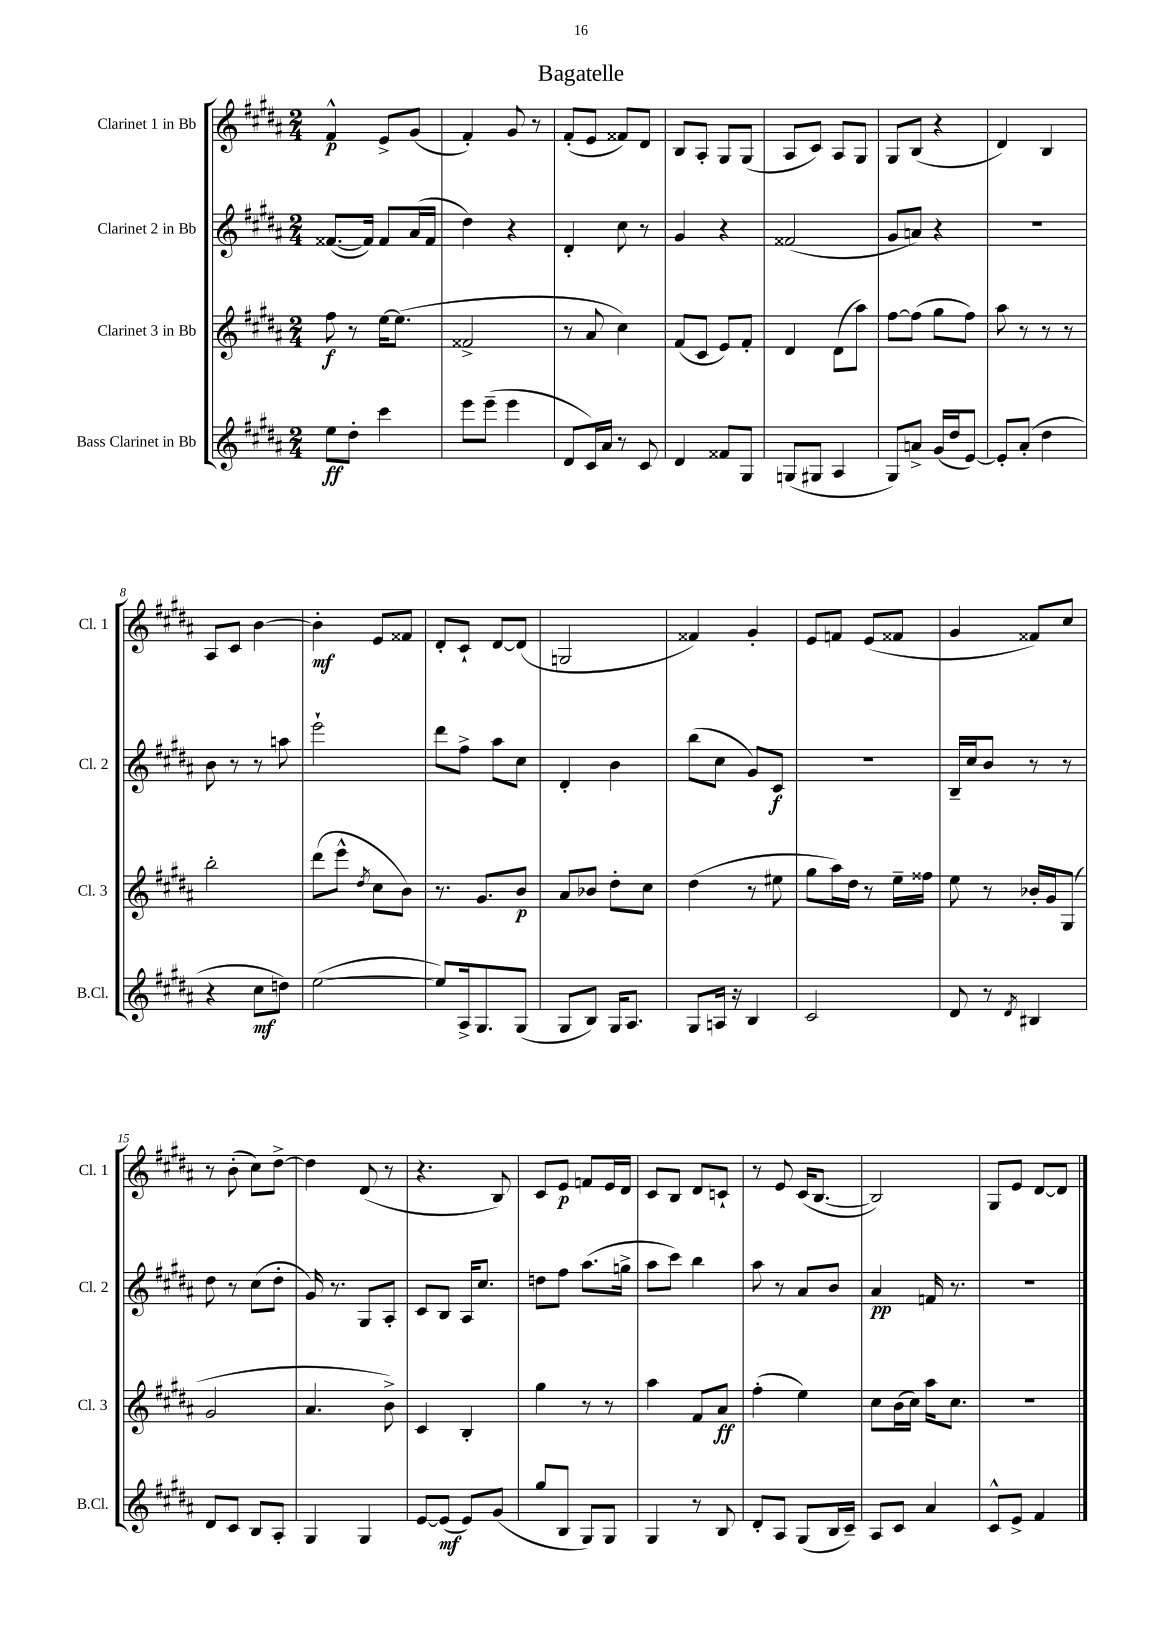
\header { title = "Bagatelle" }
<<
\new StaffGroup <<
\new Staff = "s0" \with { instrumentName = "Clarinet 1 in Bb" shortInstrumentName = "Cl. 1" } {
    \clef treble \key b \major \numericTimeSignature \time 2/4
    fis'4-^\p e'8-> gis'8( |
    fis'4-.) gis'8 r8 |
    fis'8-.( e'8 fisis'8) dis'8 |
    b8 ais8-. gis8 gis8( |
    ais8 cis'8) ais8 gis8 |
    gis8 b8( r4 |
    dis'4) b4 |
    ais8 cis'8 b'4~ |
    b'4-.\mf e'8 fisis'8 |
    dis'8-. cis'8-! dis'8~ dis'8( |
    g2 |
    fisis'4) gis'4-. |
    e'8 f'8 e'8( fisis'8 |
    gis'4 fisis'8) cis''8 |
    r8 b'8-.( cis''8) dis''8~-> |
    dis''4 dis'8( r8 |
    r4. b8) |
    cis'8 e'8\p f'8 e'16 dis'16 |
    cis'8 b8 dis'8 c'8-! |
    r8 e'8 cis'16( b8.~ |
    b2) |
    gis8 e'8 dis'8~ dis'8 \bar "|." |
}
\new Staff = "s1" \with { instrumentName = "Clarinet 2 in Bb" shortInstrumentName = "Cl. 2" } {
    \clef treble \key b \major \numericTimeSignature \time 2/4
    fisis'8.~( fisis'16) fisis'8 ais'16( fisis'16 |
    dis''4) r4 |
    dis'4-. cis''8 r8 |
    gis'4 r4 |
    fisis'2( |
    gis'8 a'8) r4 |
    r2 |
    b'8 r8 r8 a''8 |
    e'''2-! |
    dis'''8 fis''8-> ais''8 cis''8 |
    dis'4-. b'4 |
    b''8( cis''8 gis'8) cis'8\f |
    R2 |
    b16-- cis''16 b'8 r8 r8 |
    dis''8 r8 cis''8( dis''8-. |
    gis'16) r8. gis8 ais8-. |
    cis'8 b8 ais16 cis''8. |
    d''8 fis''8 ais''8.( g''16-> |
    ais''8 cis'''8) b''4 |
    ais''8 r8 ais'8 b'8 |
    ais'4\pp f'16 r8. |
    r2 \bar "|." |
}
\new Staff = "s2" \with { instrumentName = "Clarinet 3 in Bb" shortInstrumentName = "Cl. 3" } {
    \clef treble \key b \major \numericTimeSignature \time 2/4
    fis''8\f r8 e''16~ e''8.( |
    fisis'2-> |
    r8 ais'8 cis''4) |
    fis'8( cis'8 e'8) fis'8-. |
    dis'4 dis'8( ais''8) |
    fis''8~ fis''8( gis''8 fis''8) |
    ais''8 r8 r8 r8 |
    b''2-. |
    dis'''8( e'''8-^ \acciaccatura { dis''8 } cis''8 b'8) |
    r8. gis'8. b'8\p |
    ais'8 bes'8 dis''8-. cis''8 |
    dis''4( r8 eis''8 |
    gis''8 ais''16) dis''16 r8 e''16-- fisis''16 |
    e''8 r8 bes'16-. gis'16 gis8( |
    gis'2 |
    ais'4. b'8->) |
    cis'4 b4-. |
    gis''4 r8 r8 |
    ais''4 fis'8 ais'8\ff |
    fis''4-.( e''4) |
    cis''8 b'16( cis''16) ais''16 cis''8. |
    R2 \bar "|." |
}
\new Staff = "s3" \with { instrumentName = "Bass Clarinet in Bb" shortInstrumentName = "B.Cl." } {
    \clef treble \key b \major \numericTimeSignature \time 2/4
    e''8\ff dis''8-. cis'''4 |
    e'''8 e'''8--( e'''4 |
    dis'8 cis'16) ais'16 r8 cis'8 |
    dis'4 fisis'8 gis8 |
    g8( gis8 ais4 |
    gis8) a'8-> gis'16( dis''16 e'8~) |
    e'8-. ais'8-.( dis''4 |
    r4 cis''8\mf d''8) |
    e''2~( |
    e''8) ais16-> gis8. gis8( |
    gis8 b8) gis16 ais8. |
    gis8 a16 r16 b4 |
    cis'2 |
    dis'8 r8 \acciaccatura { dis'8 } bis4 |
    dis'8 cis'8 b8 ais8-. |
    gis4 gis4 |
    e'8~ e'8\mf( e'8) gis'8( |
    gis''8 b8 gis8) gis8 |
    gis4 r8 b8 |
    dis'8-. ais8 gis8( b16 cis'16--) |
    ais8 cis'8 ais'4 |
    cis'8-^ e'8-> fis'4 \bar "|." |
}
>>
>>
